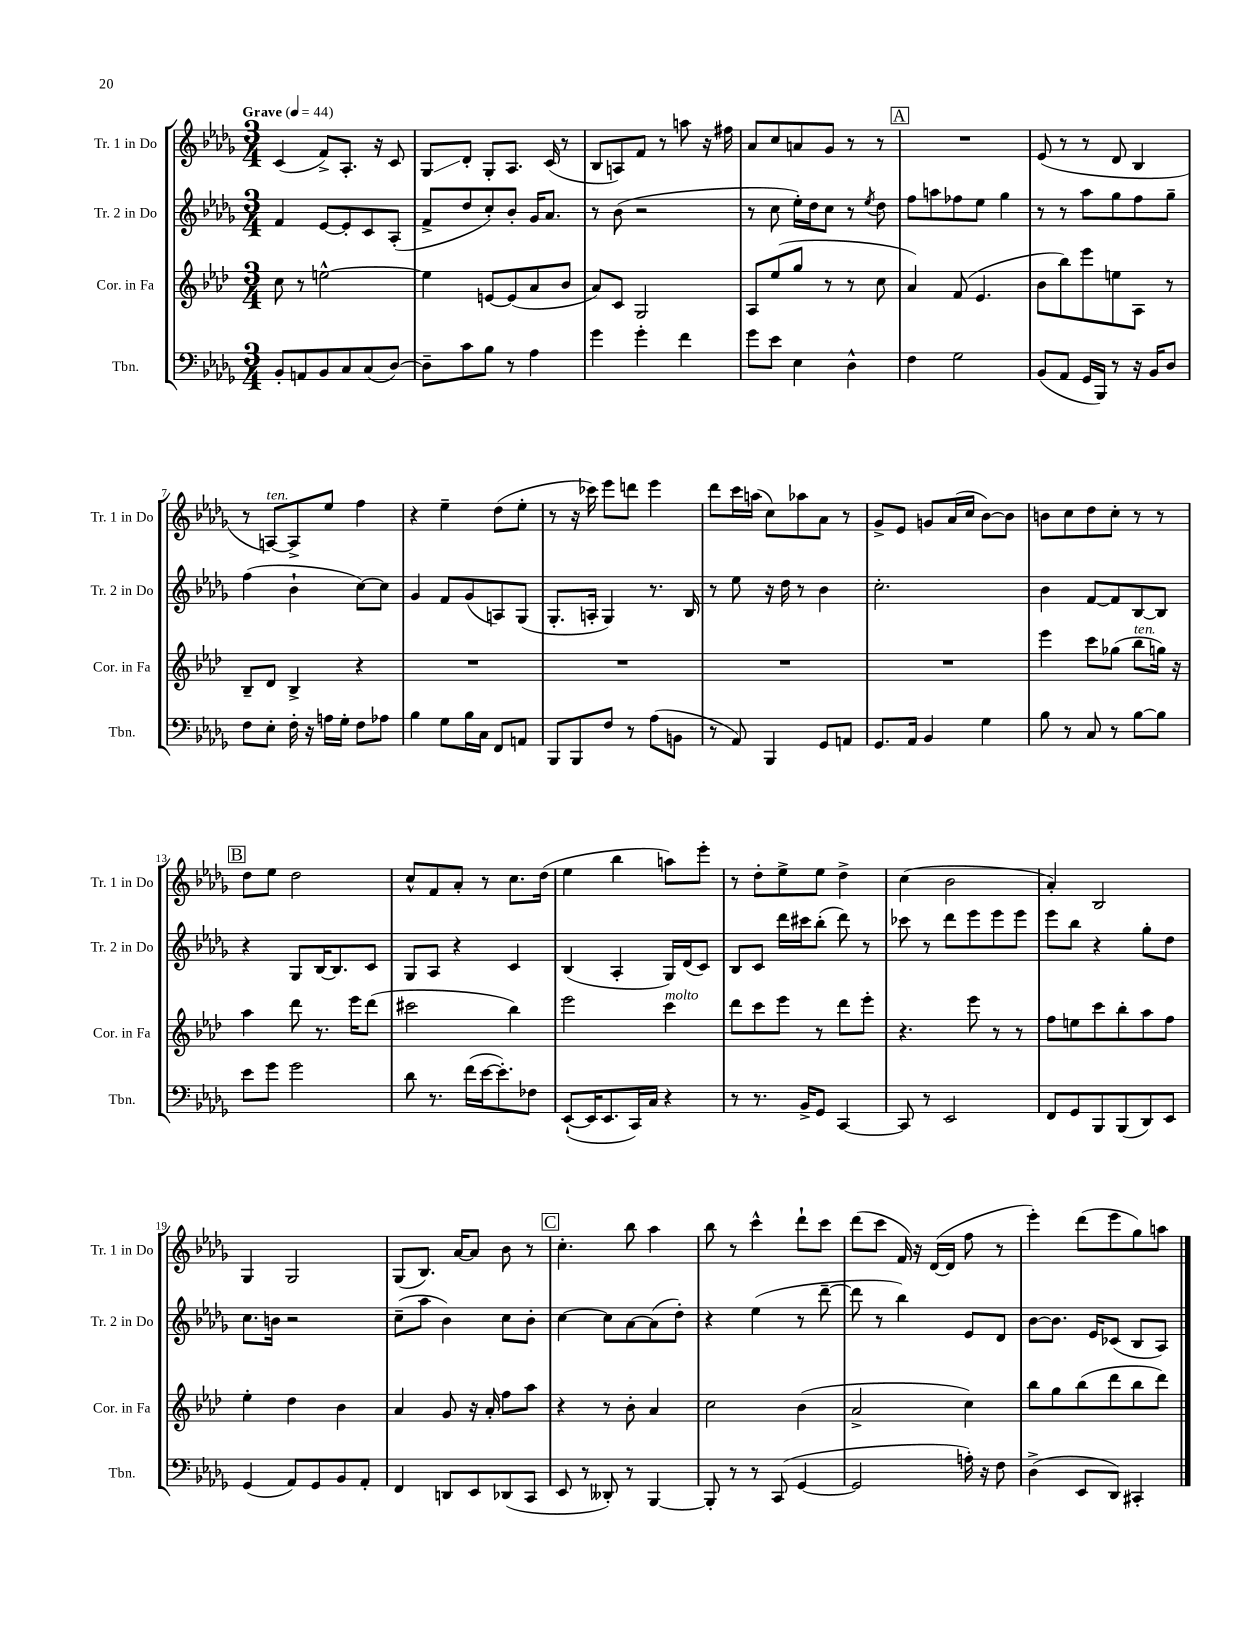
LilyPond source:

<<
\new StaffGroup <<
\new Staff = "s0" \with { instrumentName = "Tr. 1 in Do" shortInstrumentName = "Tr. 1 in Do" } {
    \clef treble \key des \major \numericTimeSignature \time 3/4 \tempo "Grave" 4 = 44
    c'4( f'8->) aes8.-. r16 c'8 |
    ges8\glissando des'8-. ges8-. aes8. c'16( r8 |
    bes8 a8) f'8 r8 a''8 r16 fis''16 |
    aes'8 c''8 a'8 ges'8 r8 r8 |
    \mark \markup { \box "A" } R2. |
    ees'8( r8 r8 des'8 bes4 |
    r8 a8~^\markup { \italic "ten." }) a8-> ees''8 f''4 |
    r4 ees''4-- des''8( ees''8-. |
    r8 r16 ces'''16) ees'''8 d'''8 ees'''4 |
    des'''8 c'''16 a''16( c''8) aes''8 aes'8 r8 |
    ges'8-> ees'8 g'8 aes'16( c''16 bes'8~) bes'8 |
    b'8 c''8 des''8 c''8-. r8 r8 |
    \mark \markup { \box "B" } des''8 ees''8 des''2 |
    c''8-^ f'8 aes'8-. r8 c''8. des''16( |
    ees''4 bes''4 a''8) ees'''8-. |
    r8 des''8-. ees''8-> ees''8 des''4-> |
    c''4( bes'2 |
    aes'4-.) bes2 |
    ges4 ges2 |
    ges8( bes8.) aes'16~ aes'8 bes'8 r8 |
    \mark \markup { \box "C" } c''4.-. bes''8 aes''4 |
    bes''8 r8 c'''4-^ des'''8-! c'''8 |
    des'''8( c'''8 f'16) r16 des'16~( des'16 f''8 r8 |
    ees'''4-.) des'''8( ees'''8 ges''8) a''8 \bar "|." |
}
\new Staff = "s1" \with { instrumentName = "Tr. 2 in Do" shortInstrumentName = "Tr. 2 in Do" } {
    \clef treble \key des \major \numericTimeSignature \time 3/4
    f'4 ees'8~ ees'8-. c'8 aes8-.( |
    f'8-> des''8 c''8-.) bes'8-. ges'16 aes'8. |
    r8 bes'8( r2 |
    r8 c''8 ees''16-.) des''16 c''8 r8 \acciaccatura { ees''8 } des''8 |
    \mark \markup { \box "A" } f''8 a''8 fes''8 ees''8 ges''4 |
    r8 r8 aes''8 ges''8 f''8 ges''8-- |
    f''4( bes'4-! c''8~) c''8 |
    ges'4 f'8 ges'8( a8) ges8( |
    ges8.-. a16-. ges4) r8. bes16 |
    r8 ees''8 r16 des''16 r8 bes'4 |
    c''2.-. |
    bes'4 f'8~ f'8 bes8~ bes8 |
    \mark \markup { \box "B" } r4 ges8 bes16~ bes8. c'8 |
    ges8 aes8 r4 c'4 |
    bes4( aes4-. ges16) des'16( c'8) |
    bes8 c'8 des'''16 cis'''16 bes''8-.( des'''8) r8 |
    ces'''8 r8 des'''8 ees'''8 ees'''8 ees'''8 |
    ees'''8 bes''8 r4 ges''8-. des''8 |
    c''8. b'16 r2 |
    c''8--( aes''8 bes'4) c''8 bes'8-. |
    \mark \markup { \box "C" } c''4~ c''8 aes'8~ aes'8( des''8-.) |
    r4 ees''4( r8 des'''8~-- |
    des'''8 r8 bes''4) ees'8 des'8 |
    bes'8~ bes'8. ees'16 ces'8( bes8 aes8) \bar "|." |
}
\new Staff = "s2" \with { instrumentName = "Cor. in Fa" shortInstrumentName = "Cor. in Fa" } {
    \clef treble \key aes \major \numericTimeSignature \time 3/4
    c''8 r8 e''2~-^ |
    e''4 e'8~ e'8( aes'8 bes'8 |
    aes'8) c'8 g2 |
    aes8 ees''8( g''8 r8 r8 c''8 |
    \mark \markup { \box "A" } aes'4) f'8( ees'4. |
    bes'8 bes''8) ees'''8 e''8 aes8 r8 |
    bes8-- des'8 bes4-> r4 |
    R2. |
    R2. |
    R2. |
    R2. |
    ees'''4 c'''8 ges''8( bes''8^\markup { \italic "ten." } g''16) r16 |
    \mark \markup { \box "B" } aes''4 des'''8 r8. ees'''16 des'''8( |
    cis'''2 bes''4) |
    ees'''2 c'''4^\markup { \italic "molto" } |
    des'''8 c'''8 ees'''8 r8 des'''8 ees'''8-. |
    r4. ees'''8 r8 r8 |
    f''8 e''8 c'''8 bes''8-. aes''8 f''8 |
    ees''4-. des''4 bes'4 |
    aes'4 g'8 r16 aes'16-. f''8 aes''8 |
    \mark \markup { \box "C" } r4 r8 bes'8-. aes'4 |
    c''2 bes'4( |
    aes'2-> c''4) |
    bes''8 g''8 bes''8( des'''8 bes''8 des'''8) \bar "|." |
}
\new Staff = "s3" \with { instrumentName = "Tbn." shortInstrumentName = "Tbn." } {
    \clef bass \key des \major \numericTimeSignature \time 3/4
    bes,8-. a,8 bes,8 c8 c8( des8~) |
    des8-- c'8 bes8 r8 aes4 |
    ges'4 ges'4-. f'4 |
    ges'8 ees'8 ees4 des4-^ |
    \mark \markup { \box "A" } f4 ges2 |
    bes,8( aes,8 ges,16 bes,,16) r8 r16 bes,16 des8 |
    f8 ees8-. f16-. r16 a16 ges16-. f8 aes8 |
    bes4 ges8 bes16 c16 f,8 a,8 |
    bes,,8 bes,,8 f8 r8 aes8( b,8 |
    r8 aes,8) bes,,4 ges,8 a,8 |
    ges,8. aes,16 bes,4 ges4 |
    bes8 r8 c8 r8 bes8~ bes8 |
    \mark \markup { \box "B" } ees'8 ges'8 ges'2 |
    des'8 r8. f'16( ees'16~ ees'8.-.) fes8 |
    ees,8~-!( ees,16 ees,8. c,16) c16 r4 |
    r8 r8. bes,16-> ges,8 c,4~ |
    c,8 r8 ees,2 |
    f,8 ges,8 bes,,8 bes,,8( des,8) ees,8 |
    ges,4( aes,8) ges,8 bes,8 aes,8-. |
    f,4 d,8 ees,8 des,8( c,8 |
    \mark \markup { \box "C" } ees,8 r8 deses,8-.) r8 bes,,4~ |
    bes,,8-. r8 r8 c,8( ges,4~ |
    ges,2 a16-.) r16 f8 |
    des4->( ees,8 des,8) cis,4-. \bar "|." |
}
>>
>>
